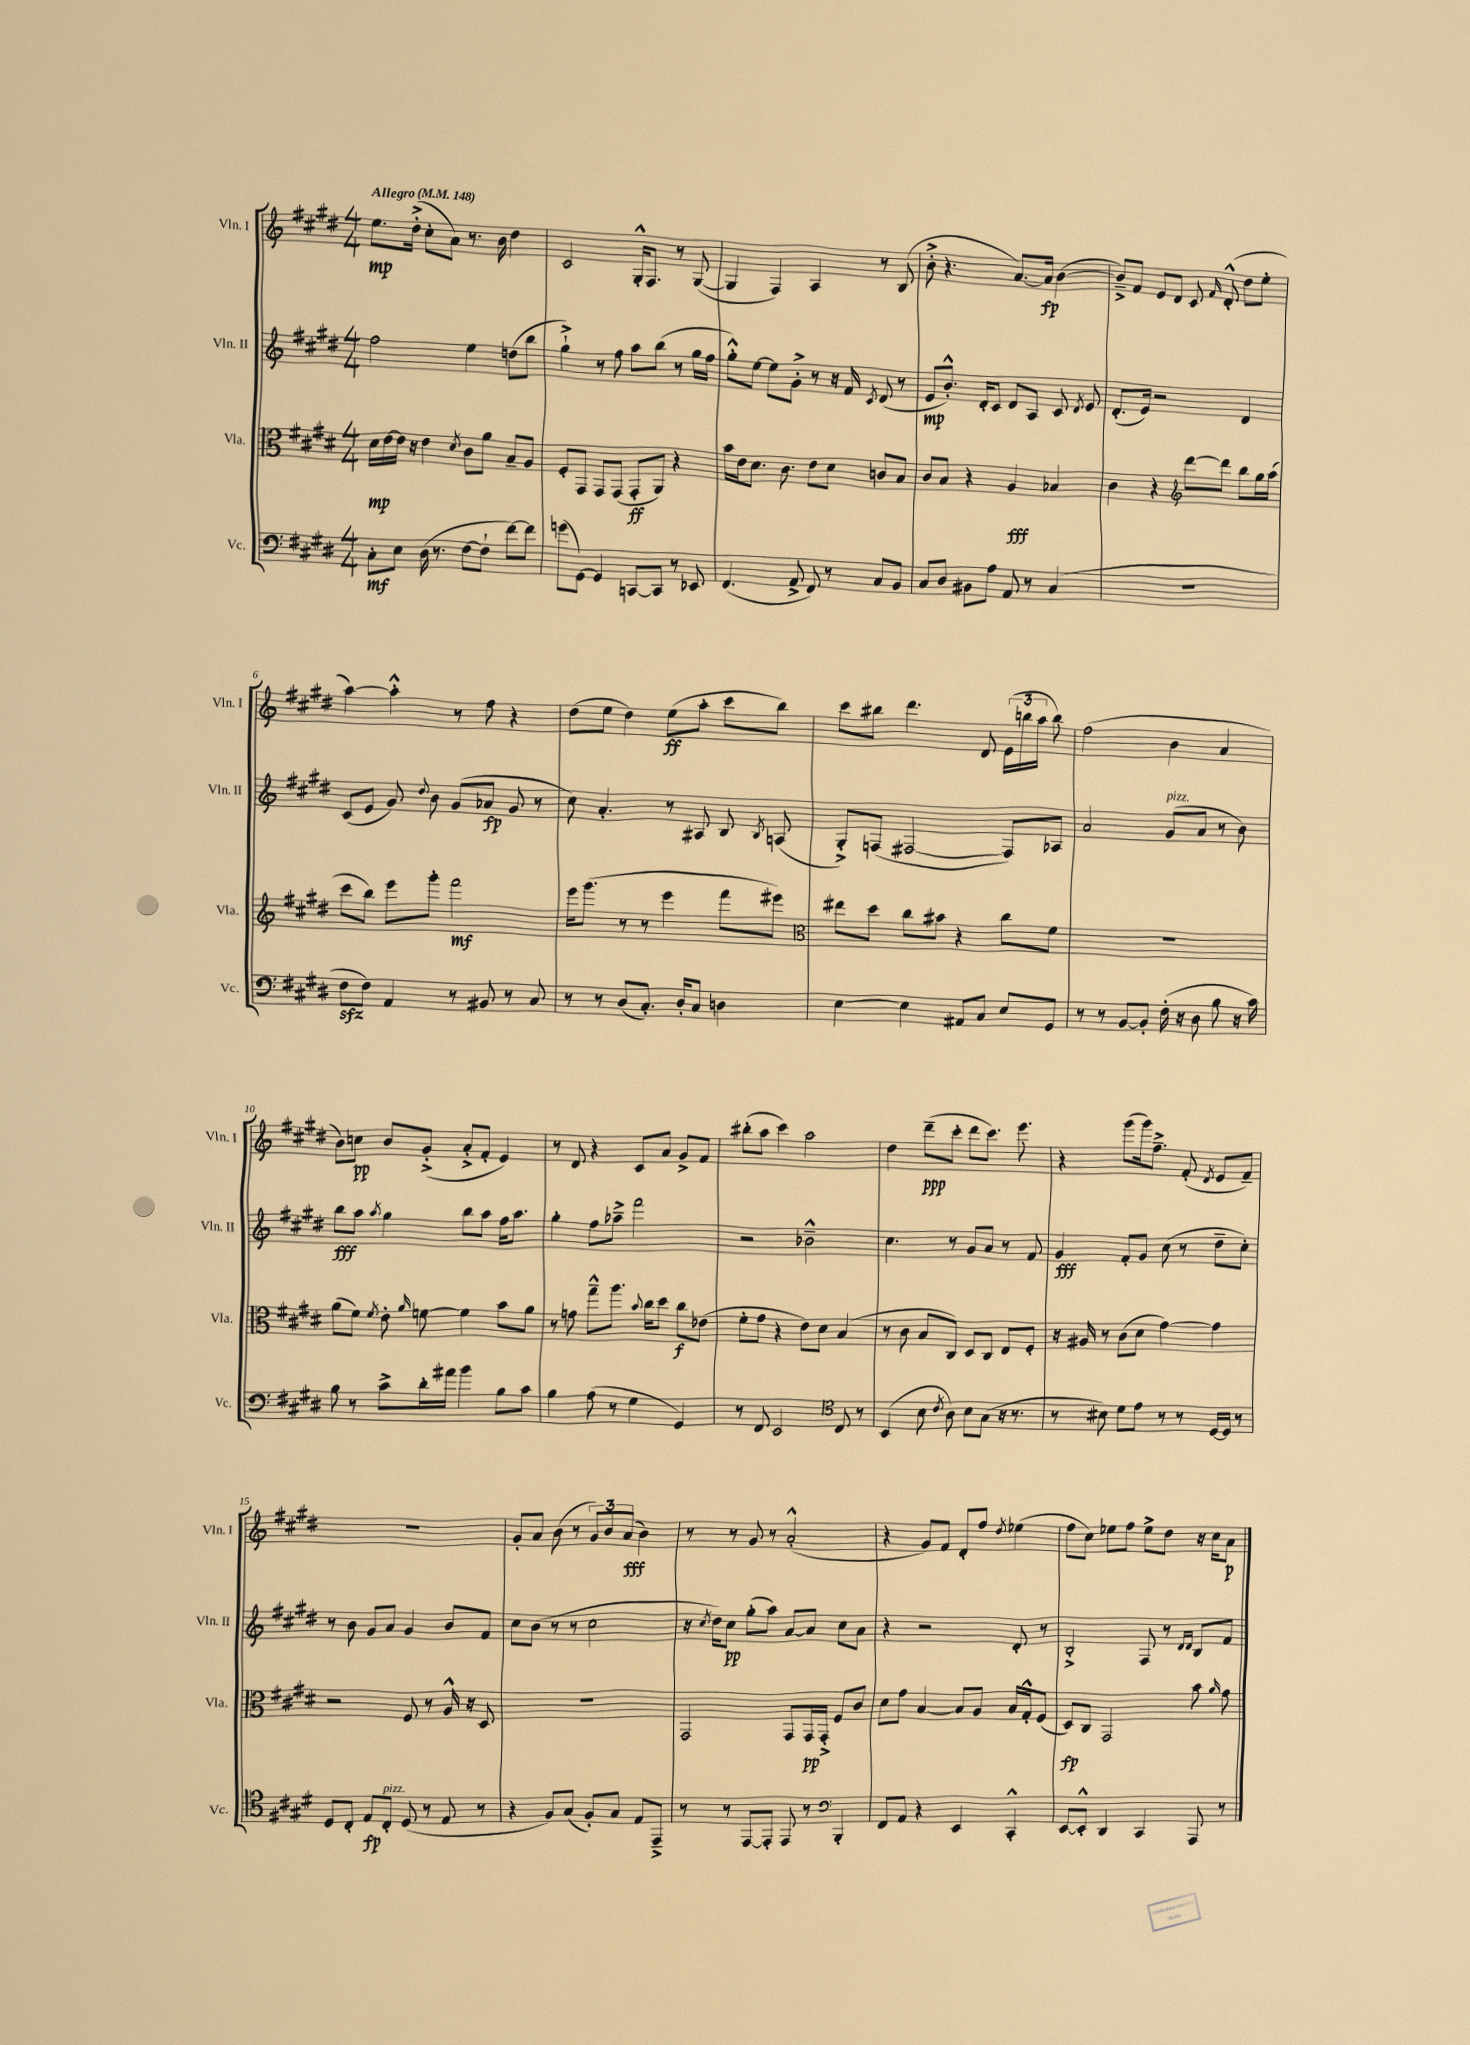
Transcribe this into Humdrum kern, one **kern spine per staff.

**kern	**kern	**kern	**kern
*staff4	*staff3	*staff2	*staff1
*clefF4	*clefC3	*clefG2	*clefG2
*k[f#c#g#d#]	*k[f#c#g#d#]	*k[f#c#g#d#]	*k[f#c#g#d#]
*M4/4	*M4/4	*M4/4	*M4/4
*MM148	*MM148	*MM148	*MM148
8C#'	16d#	2ff#	8.ee
.	[16e	.	.
8E	16e]	.	.
.	16r	.	(16dd#'^
(16D#	4e	.	8cc#'
8.r	.	.	.
.	.	.	8a)
.	8qd#	.	.
[8F#	8c#	4ee	8.r
8F#`]	8a	.	.
.	.	.	16b
[8f#)	8B~	(8dd	4dd#
8f#]	8A	8bb	.
=	=	=	=
(8g	8F#'	4gg#`^)	2c#
[8GG#)	8GG#	.	.
4GG#]	8GG#	8r	.
.	(8GG#	8ff#	.
[8CC	8GG#'	8aa	16G#'^^
.	.	.	8.F#
8CC]	8AA)	(8bb	.
8r	4r	8r	8r
8EE-	.	16gg#	([8G#
.	.	16ff#	.
=	=	=	=
(4.FF#	16b	8gg#'^^)	4G#]
.	16e	.	.
.	8.d#	[8ee	.
.	.	8ee]	4F#)
.	8.c#	.	.
8AA^	.	8g#'^	.
8FF#)	8e	8r	4A
8r	8d#	16r	.
.	.	16f#	.
.	.	8qc#	.
8C#	8c	(8d#	8r
8BB	8B	8r	(8B
=	=	=	=
8C#	8c#	8e	8b'^
8D#	8B	8.b'^^)	4.r
8BB#	4r	.	.
.	.	16d#'	.
8A	.	8c#	.
8AA	4A	8d#	[8.a)
8r	.	8A	.
.	.	.	16a]
(4C#	4B-	8c#	([4b
.	.	8qd#	.
.	.	8e	.
=	=	=	=
1r	4c#	(8.d#'	8b~^])
.	.	.	8f#
.	.	16e)	.
.	4r	2r	8e
.	.	.	8d#
*	*clefG2	*	*
.	[8ddd#	.	8c#
.	.	.	16qqf#
.	8ddd#]	.	(8d#'^^
.	8bb	4d#	8dd#
.	16gg#	.	8ee'
.	(16aa	.	.
=	=	=	=
8F#	8ccc#	(8c#	[4aa)
8F#)	8bb)	8e	.
4AA	8eee	8g#)	4aa'^^]
.	.	8qqdd#	.
.	8ggg#'	8b	.
8r	2fff#	(8g#	8r
8BB#	.	8a-	8ff#
8r	.	8g#	4r
8C#	.	8r	.
=	=	=	=
8r	16eee	8cc#)	(8dd#
.	(8.ggg#	.	.
8r	.	4.a'	8ee
(8D#	8r	.	4dd#)
8.C#')	8r	.	.
.	4eee	8r	(8ee
16D#'	.	.	.
8C#	.	8A#	8aa'
4D	8fff#	8B	8ccc#
.	.	8qB	.
.	8eee#)	(8A	8bb)
=	=	=	=
*	*clefC3	*	*
[4E	8ee#	8G#'^)	8ccc#
.	8dd#	(8F	8bb#
4E]	8cc#	[2F#	4.ddd#
.	8b#	.	.
8AA#	4r	.	.
8C#	.	.	8d#
8E	8cc#	8F#])	(24e
.	.	.	24bb
.	.	.	24aa
8GG#	8f#	8A-	8bb)
=	=	=	=
8r	1r	2a	(2ff#
8r	.	.	.
[8BB	.	.	.
8BB']	.	.	.
(16F#'	.	(8g#	4b
16r	.	.	.
8D#	.	8a	.
8B	.	8r	4a
16r	.	8b)	.
16c#)	.	.	.
=	=	=	=
8B	(8a	8bb	8b)
8r	8f#)	8aa	8cc
.	8qf#	8qaa	.
8c#^	8e'	4gg#	8b
.	16qqa	.	.
16d#'	[8f	.	(8g#'^
16a#	.	.	.
4b	4f]	8bb	8a'^
.	.	8aa	8f#'
8B	8b	16ff#	4e)
.	.	8.aa	.
8c#	8a	.	.
=	=	=	=
4B	8r	4gg#'	8r
.	8g	.	8d#
(8A	8gg#~^^	8ff#	4r
8r	8.aa	8aa-~^	.
4G#	.	2fff#	8c#
.	8qqb	.	.
.	16cc#	.	.
.	8dd#	.	8a
4GG#)	8cc#	.	8g#^
.	(8e-	.	8f#
=	=	=	=
8r	8f#'	2r	(8bb#'
8FF#	8g#	.	8aa
2EE	4r	.	4ccc#)
.	8e)	2b-~^^	2aa
.	8d#	.	.
*clefC4	*	*	*
8C#	(4B	.	.
8r	.	.	.
=	=	=	=
(4BB	8r	4.cc#	4dd#
.	8c#	.	.
8B	8B	.	(8ddd#~
8qc#	.	.	.
8A)	8C#)	8r	8ccc#'
8B	8D#	8g#	8ddd#
(8G#	8C#	8a	8.ccc#)
16r	8E	8r	.
8.r	.	.	8.eee
.	8F#'	8f#	.
=	=	=	=
8r	16r	4g#	4r
.	16A#	.	.
8B#)	8r	.	.
8d#	(8c#	8f#'	(8ggg#
8e	8d#	8g#	16ggg#)
.	.	.	8.ff#~^
8r	[4g#)	(8cc#	.
8r	.	8r	(8f#'
.	.	.	8qd#
[16D#	4g#]	8dd#~	8e
16D#]	.	.	.
8r	.	8cc#')	8f#~)
=	=	=	=
8D#	2r	8r	1r
8C#'	.	8b	.
8E	.	8g#	.
8C#'	.	8a	.
(8D#	8F#	4g#	.
8r	8r	.	.
8E	16A^^	8b	.
.	16r	.	.
8r	8D#	8f#	.
=	=	=	=
4r	1r	8cc#	8g#'
.	.	(8b	8a
8F#)	.	8r	(8b
(8G#	.	8r	8r
8F#')	.	2cc#	12g#)
.	.	.	12b
8G#	.	.	.
.	.	.	(12a
8E	.	.	4b)
8EE~^	.	.	.
=	=	=	=
8r	2GG#	16r	8r
.	.	8qcc#	.
.	.	16dd#)	.
8r	.	8cc#	8r
[8EE	.	(8gg#'	8g#
8EE']	.	8aa)	8r
8EE	8GG#	[8a	(2a'^^
8r	16GG#	8a]	.
.	16GG#'^	.	.
*clefF4	*	*	*
4BBB'	8F#	8cc#	.
.	8c#	8a	.
=	=	=	=
8FF#	8d#	4r	4r
8AA	8g#	.	.
4r	[4B	2r	8g#)
.	.	.	8f#
4EE	8B]	.	8d#'
.	8A	.	8ff#
.	.	.	8qdd#
4CC#'^^	16B	8d#'	(4ee-
.	16G#'^^	.	.
.	(8F#	8r	.
=	=	=	=
[8EE	8D#)	2B'^	8ff#
8EE'^^]	8C#	.	8cc#)
4DD#	2GG#	.	8ee-
.	.	.	8ff#
4CC#	.	8F#	8ee-^
.	.	8r	8dd#
.	.	16qqd#	.
.	.	16qqd#	.
8AAA	8b	8B	16r
.	.	.	16cc#
.	16qqa	.	.
8r	8g#	8f#	8a
==	==	==	==
*-	*-	*-	*-
